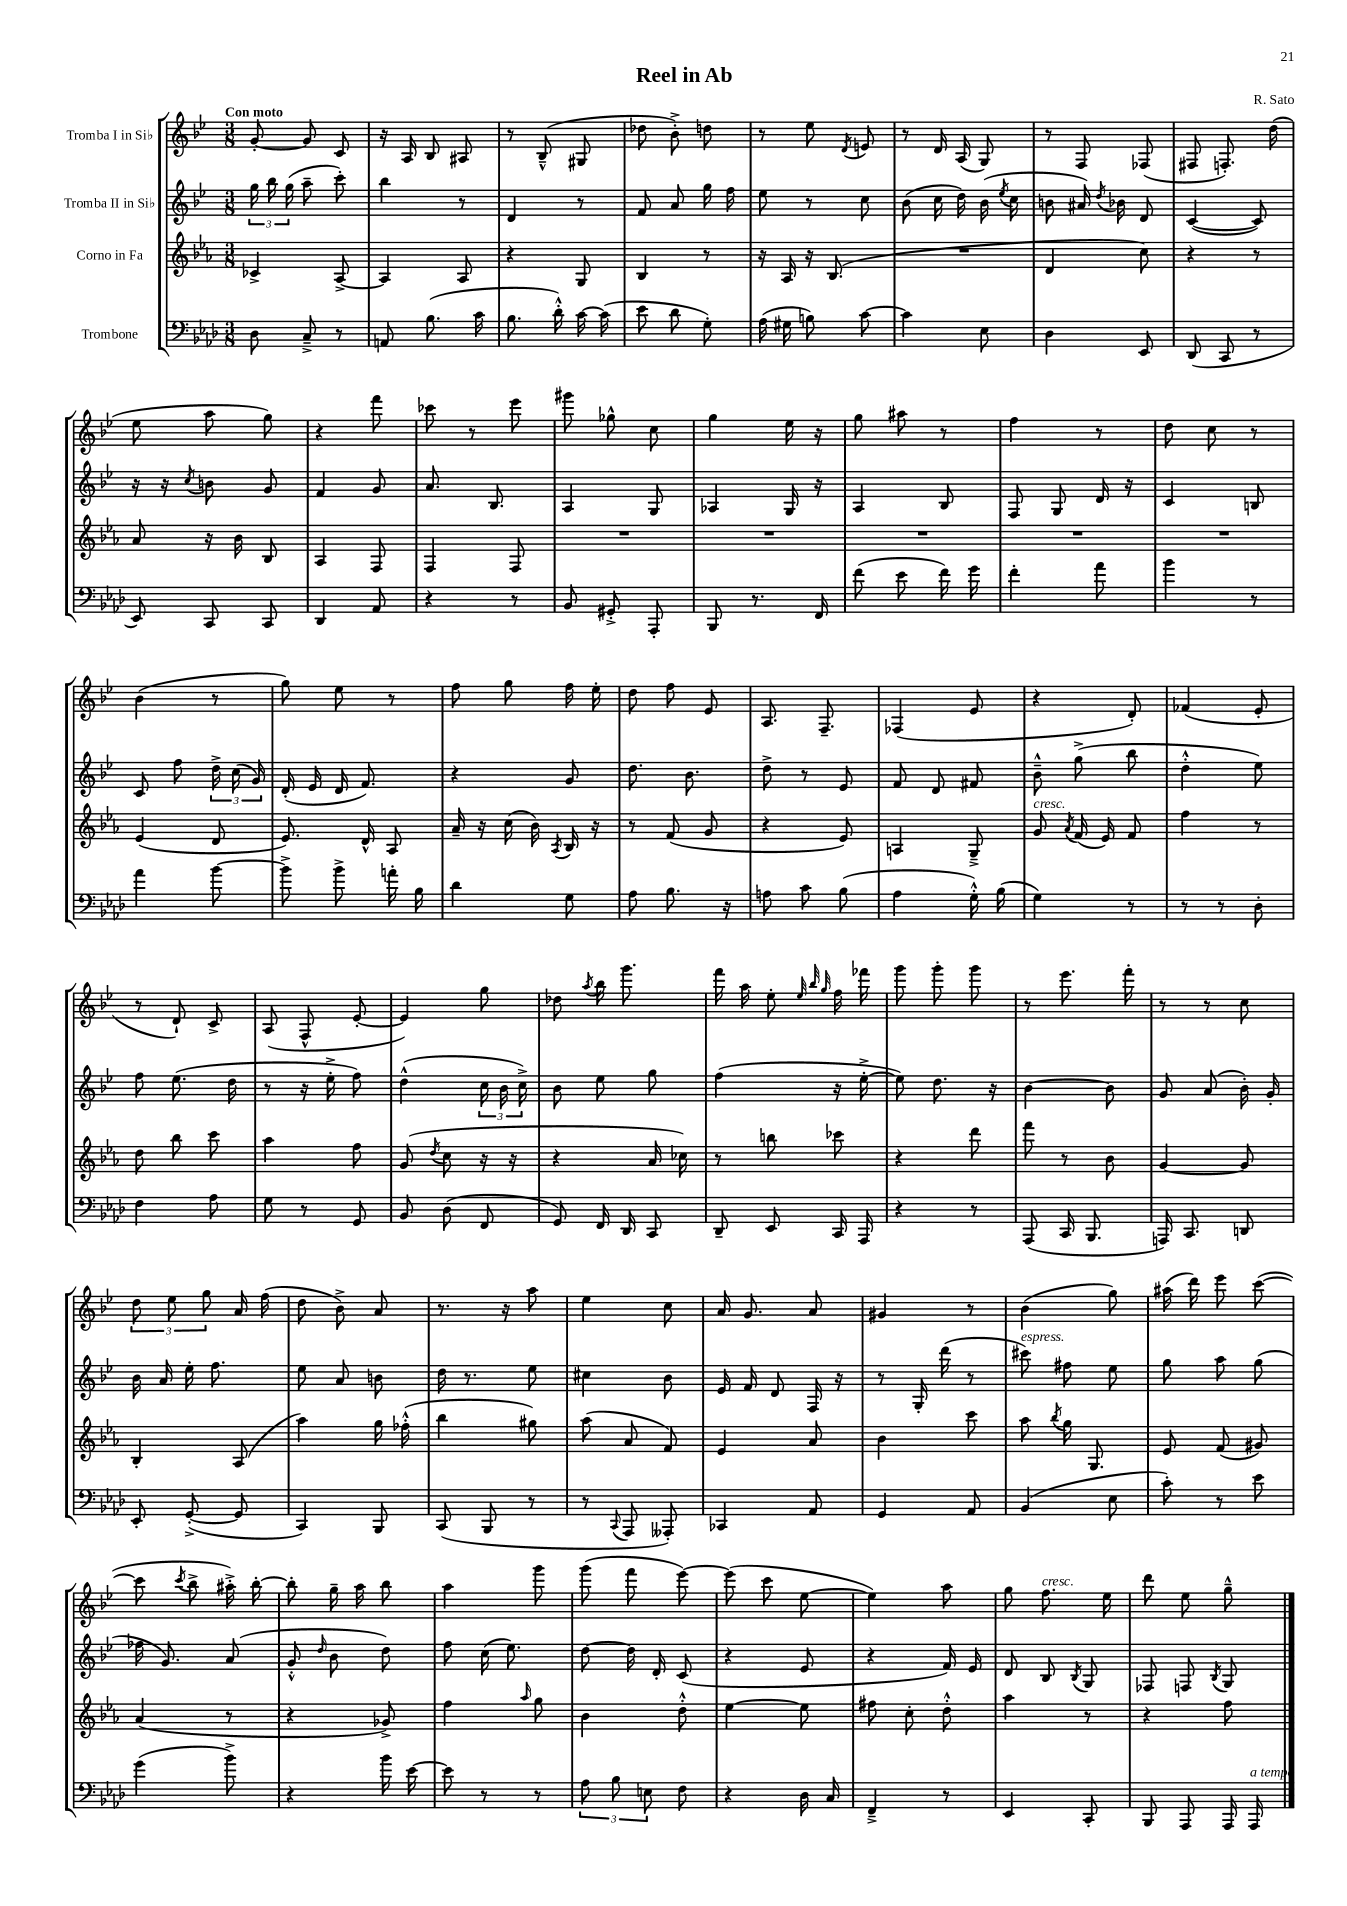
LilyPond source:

\header { title = "Reel in Ab" composer = "R. Sato" }
<<
\new StaffGroup <<
\new Staff = "s0" \with { instrumentName = "Tromba I in Sib" } {
    \clef treble \key bes \major \numericTimeSignature \time 3/8 \tempo "Con moto"
    \autoBeamOff g'8~-. g'8 c'8 |
    r16 a16 bes8 ais8 |
    r8 bes8---^( gis8 |
    des''8 bes'8-.->) d''8 |
    r8 ees''8 \acciaccatura { d'8 } e'8 |
    r8 d'16 a16( g8) |
    r8 f8 fes8( |
    fis8 f8.-.) d''16( |
    ees''8 a''8 g''8) |
    r4 f'''8 |
    ces'''8 r8 ees'''8 |
    gis'''8 ges''8-^ c''8 |
    g''4 ees''16 r16 |
    g''8 ais''8 r8 |
    f''4 r8 |
    d''8 c''8 r8 |
    bes'4( r8 |
    g''8) ees''8 r8 |
    f''8 g''8 f''16 ees''16-. |
    d''8 f''8 ees'8 |
    a8. f8.-- |
    fes4( ees'8 |
    r4 d'8-.) |
    fes'4( ees'8-. |
    r8 d'8-!) c'8-> |
    a8( f8-^ ees'8~-. |
    ees'4) g''8 |
    des''8 \acciaccatura { a''8 } bes''16 g'''8. |
    f'''16 a''16 ees''8-. \grace { ees''32 bes''32 g''32 } f''16 fes'''16 |
    g'''8 g'''8-. g'''8 |
    r8 ees'''8. f'''16-. |
    r8 r8 c''8 |
    \tuplet 3/2 { d''8 ees''8 g''8 } a'16 f''16( |
    d''8 bes'8->) a'8 |
    r8. r16 a''8 |
    ees''4 c''8 |
    a'16 g'8. a'8 |
    gis'4 r8 |
    bes'4( g''8) |
    ais''16( d'''16) ees'''8 c'''8~( |
    c'''8 \acciaccatura { c'''8 } bes''8-> ais''16-.->) bes''16~-. |
    bes''8-. g''16-- a''16 bes''8 |
    a''4 g'''8 |
    g'''8( f'''8 ees'''8~) |
    ees'''8( c'''8 ees''8~ |
    ees''4) a''8 |
    g''8 f''8.^\markup { \italic "cresc." } ees''16 |
    d'''8 ees''8 g''8---^ \bar "|." |
}
\new Staff = "s1" \with { instrumentName = "Tromba II in Sib" } {
    \clef treble \key bes \major \numericTimeSignature \time 3/8
    \autoBeamOff \tuplet 3/2 { g''16 bes''16 g''16( } a''8-- c'''8-.) |
    bes''4 r8 |
    d'4 r8 |
    f'8 a'8 g''16 f''16 |
    ees''8 r8 c''8 |
    bes'8( c''16 d''16) bes'16( \acciaccatura { ees''8 } c''16 |
    b'8 ais'16) \acciaccatura { d''8 } bes'16 d'8 |
    c'4~( c'8) |
    r16 r16 \acciaccatura { c''8 } b'8 g'8 |
    f'4 g'8 |
    a'8. bes8. |
    a4 g8 |
    aes4 g16 r16 |
    a4 bes8 |
    f8 g8 d'16 r16 |
    c'4 b8 |
    c'8 f''8 \tuplet 3/2 { d''16-> c''16( g'16) } |
    d'16-.( ees'16 d'16 f'8.) |
    r4 g'8 |
    d''8. bes'8. |
    d''8-> r8 ees'8 |
    f'8 d'8 fis'8 |
    bes'8---^ g''8->( bes''8 |
    d''4-.-^ ees''8) |
    f''8 ees''8.( d''16 |
    r8 r16 ees''16-.-> f''8) |
    d''4-^( \tuplet 3/2 { c''16 bes'16 c''16->) } |
    bes'8 ees''8 g''8 |
    f''4( r16 ees''16~-.-> |
    ees''8) d''8. r16 |
    bes'4~ bes'8 |
    g'8 a'8( bes'16-.) g'16-. |
    bes'16 a'16 ees''16-. f''8. |
    ees''8 a'8 b'8 |
    d''16 r8. ees''8 |
    cis''4 bes'8 |
    ees'16 f'16 d'8 f16 r16 |
    r8 g16-. d'''16( r8 |
    cis'''8^\markup { \italic "espress." }) fis''8 ees''8 |
    g''8 a''8 g''8( |
    fes''16 g'8.) a'8( |
    g'8-.-^ \grace { d''16 } bes'8 d''8) |
    f''8 c''16( ees''8.) |
    d''8~ d''16 d'16-. c'8( |
    r4 ees'8 |
    r4 f'16) ees'16 |
    d'8 bes8 \acciaccatura { bes8 } g8 |
    fes8 f8 \acciaccatura { bes8 } g8 \bar "|." |
}
\new Staff = "s2" \with { instrumentName = "Corno in Fa" } {
    \clef treble \key ees \major \numericTimeSignature \time 3/8
    \autoBeamOff ces'4-> aes8~-> |
    aes4 aes8 |
    r4 g8 |
    bes4 r8 |
    r16 aes16 r16 bes8.( |
    R4. |
    d'4 c''8) |
    r4 r8 |
    aes'8 r16 bes'16 bes8 |
    aes4 f8 |
    f4 f8 |
    R4. |
    R4. |
    R4. |
    R4. |
    R4. |
    ees'4( d'8 |
    ees'8.) d'16-^ aes8 |
    aes'16-- r16 c''16( bes'16) \acciaccatura { aes8 } bes16 r16 |
    r8 f'8( g'8 |
    r4 ees'8) |
    a4 g8---> |
    g'8^\markup { \italic "cresc." } \acciaccatura { aes'8 } f'16( ees'16) f'8 |
    f''4 r8 |
    d''8 bes''8 c'''8 |
    aes''4 f''8 |
    g'8( \acciaccatura { d''8 } c''8 r16 r16 |
    r4 aes'16 ces''16) |
    r8 b''8 ces'''8 |
    r4 d'''8 |
    f'''8 r8 bes'8 |
    g'4~ g'8 |
    bes4-. aes8( |
    aes''4) g''16 fes''16-.-^( |
    bes''4 gis''8) |
    aes''8( aes'8 f'8) |
    ees'4 aes'8 |
    bes'4 c'''8 |
    aes''8 \acciaccatura { bes''8 } g''16 g8. |
    ees'8 f'8( gis'8) |
    aes'4( r8 |
    r4 ges'8->) |
    f''4 \grace { aes''16 } g''8 |
    bes'4 d''8-.-^ |
    ees''4~ ees''8 |
    fis''8 c''8-. d''8-.-^ |
    aes''4 r8 |
    r4 f''8 \bar "|." |
}
\new Staff = "s3" \with { instrumentName = "Trombone" } {
    \clef bass \key aes \major \numericTimeSignature \time 3/8
    \autoBeamOff des8 c8---> r8 |
    a,8 bes8.( c'16 |
    bes8. des'16-.-^) c'16~ c'16( |
    ees'8 des'8 g8-.) |
    aes16( gis16 b8) c'8~ |
    c'4 ees8 |
    des4 ees,8 |
    des,8( c,8 r8 |
    ees,8) c,8 c,8 |
    des,4 aes,8 |
    r4 r8 |
    bes,8 gis,8-.-> aes,,8-. |
    bes,,8 r8. f,16 |
    f'8( ees'8 f'16) g'16 |
    f'4-. aes'8 |
    bes'4 r8 |
    aes'4 bes'8~ |
    bes'8-> bes'8-> a'16-. bes16 |
    des'4 g8 |
    aes8 bes8. r16 |
    a8 c'8 bes8( |
    aes4 g16-.-^) bes16( |
    g4) r8 |
    r8 r8 des8-. |
    f4 aes8 |
    g8 r8 g,8 |
    bes,8 des8( f,8 |
    g,8) f,16 des,16 c,8 |
    des,8-- ees,8 c,16 aes,,16 |
    r4 r8 |
    aes,,8( c,16 bes,,8. |
    a,,16) c,8. d,8 |
    ees,8-. g,8~-.->( g,8 |
    c,4) bes,,8 |
    c,8( bes,,8 r8 |
    r8 \appoggiatura { c,8 } aes,,8 aeses,,8-.) |
    ces,4 aes,8 |
    g,4 aes,8 |
    bes,4( ees8 |
    c'8-.) r8 ees'8 |
    g'4( bes'8->) |
    r4 bes'16 ees'16~ |
    ees'8 r8 r8 |
    \tuplet 3/2 { aes8 bes8 e8 } f8 |
    r4 des16 c16 |
    f,4---> r8 |
    ees,4 c,8-. |
    bes,,8 aes,,8 aes,,16 aes,,16^\markup { \italic "a tempo" } \bar "|." |
}
>>
>>
\layout { \context { \Score \remove "Bar_number_engraver" } }
